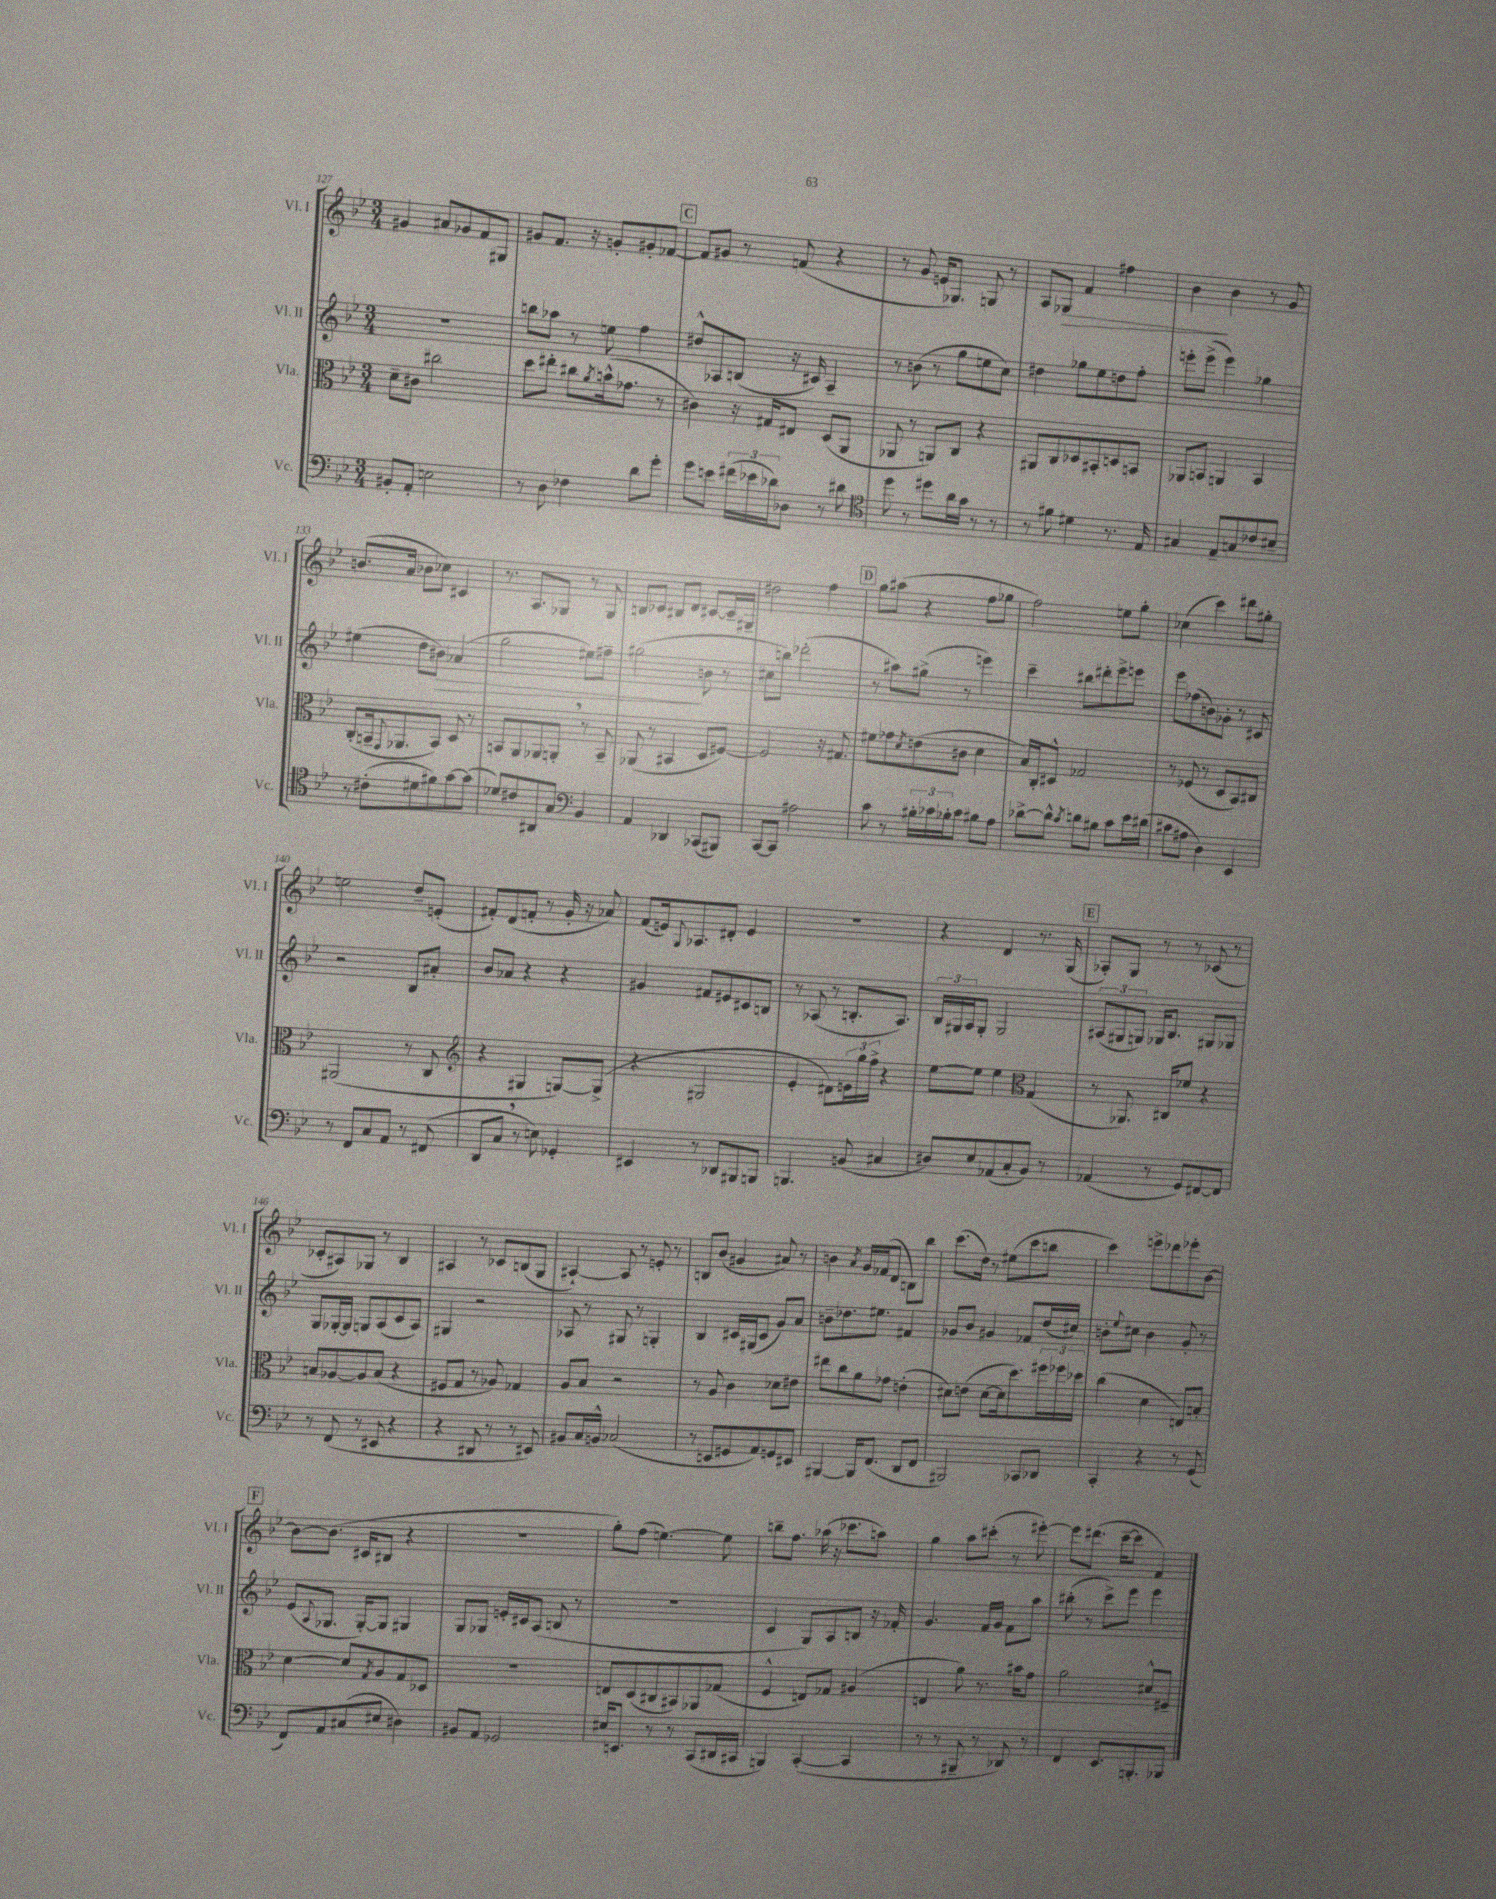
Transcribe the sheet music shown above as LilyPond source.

<<
\new StaffGroup <<
\new Staff = "s0" \with { instrumentName = "Vl. I" shortInstrumentName = "Vl. I" } {
    \clef treble \key bes \major \numericTimeSignature \time 3/4
    gis'4 ais'8 ges'8 f'8 gis8 |
    gis'8 f'8. r16 g'8-. gis'8-. fes'8~ |
    \mark \markup { \box "C" } fes'8 gis'8 r8 f'8( r4 |
    r8 g'8 e'16 ges8.) g8 r8 |
    a8 ges8\> f'4 fis''4 |
    bes'4\! bes'4 r8 g'8 |
    b'8.( a'16 bes'8 ces''8) cis'4 |
    r8. a8. ges8 r8 ges8 |
    b8 ces'8 bis8 d'8 cis'8~ cis'16-- gis16-- |
    dis''2 f''4 |
    \mark \markup { \box "D" } g''8 ais''8( r4 f''8 ges''8 |
    f''2) e''8 g''8-. |
    ces''4( c'''4) dis'''8 gis''8-. |
    e''2 d''8-- e'8-.( |
    fis'8-.) d'8( f'8-. r8 g'16-. r16 aes'8) |
    f'8( e'16) \appoggiatura { g8 } aes8. dis'8-. e'4 |
    R2. |
    r4 d'4 r8. g16( |
    \mark \markup { \box "E" } aes8-.) g8 r8 r8 ces'8( r8 |
    ces'8-. ais8) ges8 r8 bes4 |
    ais4 r8 ces'8 b8( g8 |
    ais4~-!) ais8 r8 e'8-. r8 |
    b8 bes'8( gis'4 ais'8) r8 |
    b'4 \acciaccatura { a'8 } g'16 fes'16( d'8 b8) bes''8 |
    c'''8.( d''16) r8 eis''8( c'''8 b''8 |
    c'''4) e'''8-> des'''8 ees'''8-. bes'8~ |
    \mark \markup { \box "F" } bes'8~ bes'8.( cis'16 bis8 r4 |
    R2. |
    g''8-.) f''8( e''4.~) e''8 |
    b''8-- f''8. aes''16( r16 ces'''8. a''8) |
    g''4 a''8 cis'''8-.( r8 eis'''8~-.) |
    eis'''8 dis'''8.( c'''16~-- c'''8 f'4) \bar "|." |
}
\new Staff = "s1" \with { instrumentName = "Vl. II" shortInstrumentName = "Vl. II" } {
    \clef treble \key bes \major \numericTimeSignature \time 3/4
    R2. |
    b''8 aes''8 r8 e''8 f''4 |
    \mark \markup { \box "C" } dis''8-^ aes8 b8( r16 cis'16) aes4-- |
    r8 b'8( r8 g''8 e''8 c''8) |
    dis''4 ges''8 ees''8 d''8 f''8-. |
    e'''8-. e'''8->( e'''4) ges''4 |
    eis''4( d''8 bis'8\>) aes'4( |
    g''2 eis''8) fis''8-- |
    gis''2\!( b'8 r8 |
    cis''8 b''8) des'''2-.( |
    \mark \markup { \box "D" } r8 ais''8) gis''8->( r8 e'''4) |
    c'''4-- bis''8 dis'''8-. ees'''8-> e'''8 |
    ees'''8 fes''8( b'8) ges'8-. r8 cis'8 |
    r2 bes8 ais'8-. |
    bes'8 aes'8 r4 r4 |
    gis'4 fis'8 eis'8 cis'8 b8 |
    r8 aes8( r8 b8.-. aes8.) |
    \tuplet 3/2 { bes16 gis16 a16 } gis8-. gis2 |
    \mark \markup { \box "E" } \tuplet 3/2 { ais8( gis8 g8) } ges16 bes8. gis8 ges8 |
    g8 ges16~-. ges16 g8 a8( c'8 a8) |
    gis4 r2 |
    aes8 r8 gis8 r8 g4-. |
    bes4 cis'16 gis16( cis'8 g'8) a'8 |
    b'8-- des''8. eis''8. fis'4 |
    ges'8 bes'8 gis'4 fes'8 d''16( cis''16) |
    b'8-. \appoggiatura { ees''8 } cis''8 b'4 g'8-. r8 |
    \mark \markup { \box "F" } ees'8( \appoggiatura { a8 } ges8. ges16~-.) ges8 gis4 |
    g8 ges8 e'16-. cis'16 a8( b8 r8 |
    R2. |
    c'4 g8) a8 b8 r16 fes'16-. |
    g'4. f'16 g'16 f'8 a''8 |
    bis''8-.( r8 c'''8->) ees'''8 ees'''4 \bar "|." |
}
\new Staff = "s2" \with { instrumentName = "Vla." shortInstrumentName = "Vla." } {
    \clef alto \key bes \major \numericTimeSignature \time 3/4
    d'8-- cis'8 cis''2 |
    d''8 eis''8-. cis''8 \acciaccatura { a'8 } b'16-^( ges'8. r8 |
    \mark \markup { \box "C" } cis'4) r16 gis16 eis8 d8( a,8 |
    aes,8 r8 a,8) c8 r4 |
    ais,8 c8 des8 bis,8-. d8 b,8 |
    aes,8 b,8 a,4 b,4 |
    c8-.( b,16-- \appoggiatura { g,8 } aes,8. b,8) d8 r8 |
    b,8 a,8 aes,8 a,8-. \breathe r8 b,8-- |
    aes,8( r8 bis,4 d8 fis8~) |
    fis2 r16 gis8. |
    \mark \markup { \box "D" } fis'8 ges'8 \acciaccatura { d'8 } e'8( cis'8 d'4 |
    bes16) c16-. dis8-^ ges2 |
    r8 fes8( r8 d8 bes,8) cis8 |
    ais,2( r8 c8 |
    \clef treble r4 gis4 g8~) g8->( |
    r4 gis2 |
    ees'4-. dis'8) \tuplet 3/2 { e'16 g''16 f''16-> } r4 |
    ees''8~ ees''8 ees''4 \clef alto g4( |
    \mark \markup { \box "E" } r8 aes,8.) cis16 fes'8 r4 |
    b8 aes8~ aes8 b8( r4 |
    fis8 g8 r8 aes8) ges4 |
    a8 bes8 r2 |
    r8 a8 c'4 des'8 eis'8 |
    eis''8 c''8 a'8 ges'8 e'4-.( |
    dis'8) e'8( dis'8~ dis'16 d''8.) \tuplet 3/2 { fis''16 fes''16 des''16 } |
    c''4( d'4 e8) b8-. |
    \mark \markup { \box "F" } d'4~ d'8 \acciaccatura { g8 } a8 g8 des8 |
    R2. |
    e8 d8( cis8 bis,8) aes,8 ges8( |
    f4-^ e8) ges8 ais4( |
    e4 a'8) r8. bis'16 g'8 |
    a'2 dis'8-^ fis8-- \bar "|." |
}
\new Staff = "s3" \with { instrumentName = "Vc." shortInstrumentName = "Vc." } {
    \clef bass \key bes \major \numericTimeSignature \time 3/4
    bis,8-. a,8-. e2 |
    r8 d8 fes4 d'8 g'8-. |
    \mark \markup { \box "C" } g'8 e'8 \tuplet 3/2 { fis'16( ees'16 des'16) } des8 r8 dis'8 |
    \clef tenor d''8 r8 dis''8 a'16 g'16 r8 r8 |
    r8 fis'8 dis'4 r8. ees16 |
    gis4 ees8-- g8 ces'8 bis8-- |
    r8 cis'8-.( dis'8 fis'8) g'8~ g'8( |
    des'8) cis'8 ais,8 g8 \clef bass bes,4 |
    a,4 des,4 ces,8( bis,,8) |
    c,8~ c,8 ais2 |
    \mark \markup { \box "D" } c'8 r8 \tuplet 3/2 { bis16-. ces'16 bes16-. } ces'8 bis8 a8 |
    des'8~-> des'8-^ \acciaccatura { c'8 } d'8 bis8 c'8 ees'16 dis'16( |
    cis'8 ais8 d4) ees,4 |
    r8 f,8 c8 a,8 r8 fis,8( |
    d,8 c8 \breathe r8 e8) ges,4-. |
    eis,4 r8 des,8 bis,,8 b,,8 |
    b,,4. b,8( cis4 |
    dis8) ees8 aes,8( c8-. bes,8) r8 |
    \mark \markup { \box "E" } aes,4( r8 g,8) fis,8~ fis,8 |
    r8 f,8( r8 eis,8 r4 |
    r4 dis,8 r8 r8 eis,8) |
    bis,8 c16 b,16-^ ces2( |
    r8 e,8 gis,8 a,8) g,8 eis,8 |
    bis,,4~ bis,,16 f,8.( d,8 f,8 |
    bis,,2) ces,8 des,8 |
    c,4-. r4 r8 g,8( |
    \mark \markup { \box "F" } f,8) a,8 cis8( eis8 dis4) |
    bis,8 a,8 ges,2 |
    eis16 e,8. r8 r8 c,8( dis,16 cis,16 |
    b,,4) c,4~-.( c,4 |
    r8 r8 bis,,8-- r8 des,8) r8 |
    f,4 ees,8. b,,8.-. bes,,8 \bar "|." |
}
>>
>>
\layout { \context { \Score currentBarNumber = #127 } }
